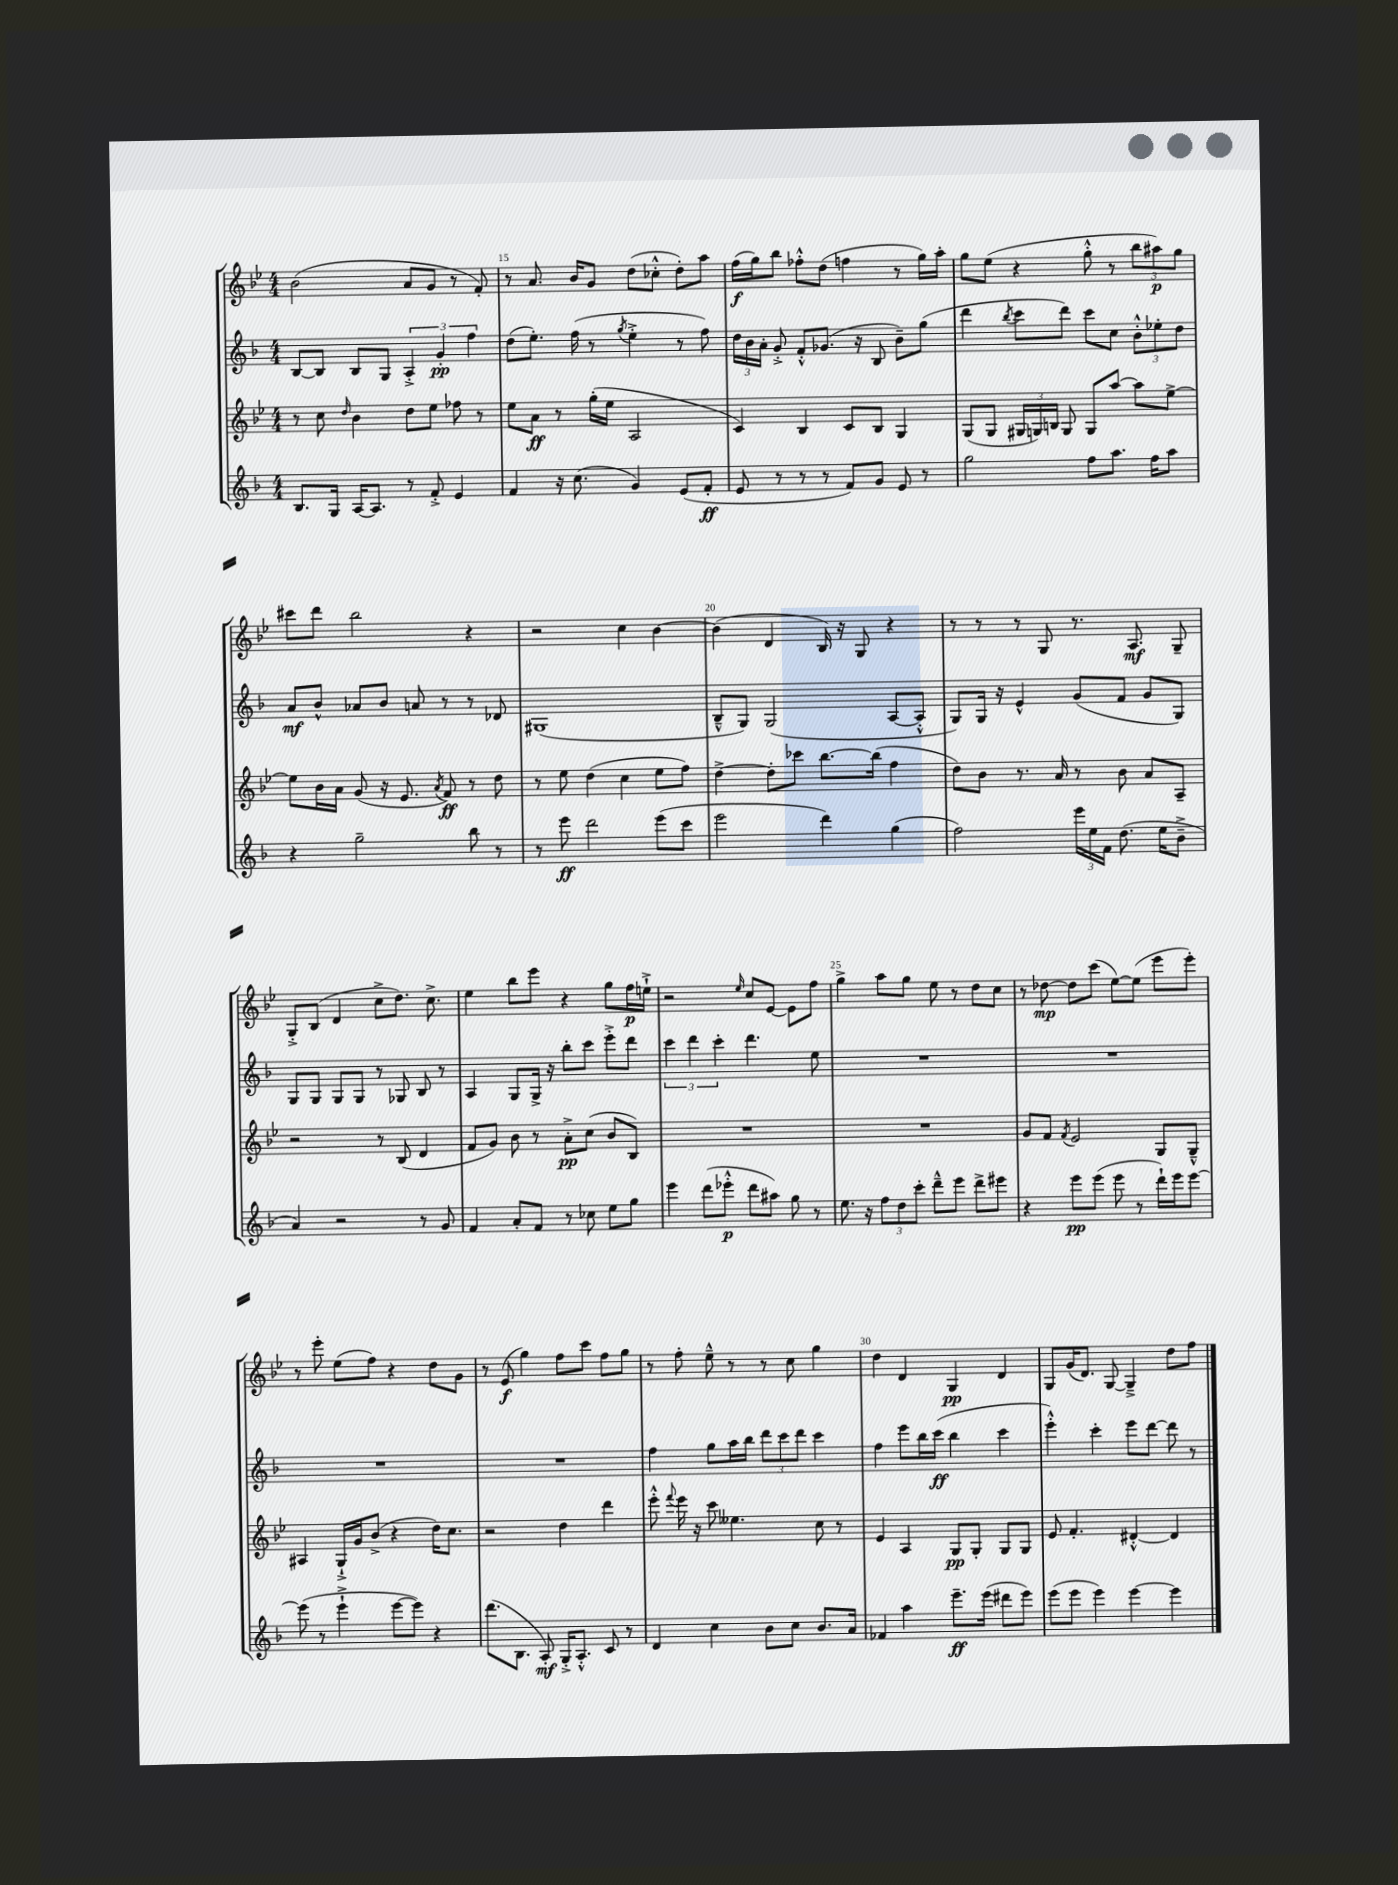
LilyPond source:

<<
\new StaffGroup <<
\new Staff = "s0" {
    \clef treble \key bes \major \numericTimeSignature \time 4/4
    \autoBeamOff bes'2( a'8[ g'8] r8 f'8-.) |
    r8 a'8. bes'16[ g'8] d''8[( ces''8]-.-^ d''8[-.) a''8] |
    f''16[\f( g''16) bes''8] fes''8[-.-^ d''8]( f''4 r8 g''16[) a''16]-. |
    g''8[ ees''8]( r4 g''8-.-^ r8 \tuplet 3/2 { bes''8[ ais''8\p) g''8] } |
    cis'''8[ d'''8] bes''2 r4 |
    r2 c''4 bes'4~ |
    bes'4( d'4 bes16) r16 g8 r4 |
    r8 r8 r8 g8 r8. a8.\mf g8-- |
    g8[-.-> bes8]( d'4 c''8[-> d''8.]) c''8.-> |
    ees''4 bes''8[ ees'''8] r4 g''8[ f''16\p e''16]-!-> |
    r2 \grace { ees''16 } c''8[ ees'8]~ ees'8[ f''8] |
    g''4-> a''8[ g''8] ees''8 r8 d''8[ c''8] |
    r8 des''8~\mp des''8[ c'''8]( ees''8[~) ees''8]( ees'''8[ ees'''8]-.) |
    r8 ees'''8-. ees''8[( f''8]) r4 d''8[ g'8] |
    r8 ees'8\f( g''4) f''8[ c'''8] f''8[ g''8] |
    r8 f''8-. ees''8---^ r8 r8 c''8 g''4 |
    d''4 d'4 g4\pp d'4 |
    g8[ g'16( d'8.]) g8~ g4---> d''8[ f''8] \bar "|." |
}
\new Staff = "s1" {
    \clef treble \key f \major \numericTimeSignature \time 4/4
    \autoBeamOff bes8[~ bes8] bes8[ g8] \tuplet 3/2 { a4-.-> g'4-.\pp f''4 } |
    d''8[( e''8.]-.) f''16( r8 \acciaccatura { g''8 } e''4-.-> r8 f''8) |
    \tuplet 3/2 { d''16[ bes'16 a'16]-. } g'8-.-> f'8[-.-^ ges'8.]( r16 bes8 bes'8[--) g''8]( |
    d'''4 \acciaccatura { bes''8 } c'''8[ d'''8]) c'''8[ c''8] \tuplet 3/2 { bes'8[-.-^ ees''8-. d''8] } |
    a'8[\mf bes'8]-^ aes'8[ bes'8] a'8 r8 r8 des'8 |
    gis1( |
    bes8[---^ g8]) g2( a8[~ a8]-.-^ |
    g8[) g16] r16 e'4-^ g'8[( f'8] g'8[ g8]) |
    g8[ g8] g8[ g8] r8 ges8 bes8 r8 |
    a4 g8[ g16]-> r16 bes''8[-. c'''8] e'''8[-.-> d'''8] |
    \tuplet 3/2 { c'''4 d'''4 c'''4-. } d'''4. e''8 |
    R1 |
    R1 |
    R1 |
    R1 |
    f''4 g''8[ a''16 bes''16] \tuplet 3/2 { d'''8[ c'''8 d'''8] } c'''4 |
    f''4 e'''8[ bes''16 c'''16]\ff( bes''4 c'''4 |
    e'''4-.-^) c'''4-. e'''8[ d'''8]~ d'''8 r8 \bar "|." |
}
\new Staff = "s2" {
    \clef treble \key bes \major \numericTimeSignature \time 4/4
    \autoBeamOff r8 c''8 \grace { d''16 } bes'4 d''8[ ees''8] fes''8 r8 |
    ees''8[ a'8]\ff r8 g''16[-.( ees''16] a2 |
    c'4) bes4 c'8[ bes8] g4 |
    g8[( g8] \tuplet 3/2 { gis16[ g16) b16] } g8 g8[ a''8]~ a''8[ ees''8]~-> |
    ees''8[ bes'16 a'16] g'8( r16 ees'8. \acciaccatura { a'8 } f'8\ff) r8 d''8 |
    r8 ees''8 d''4( c''4 ees''8[ f''8]) |
    d''4~-> d''8[-. ces'''8] bes''8.[~ bes''16]( f''4 |
    d''8[) bes'8] r8. a'16 r8 bes'8 a'8[ a8]-- |
    r2 r8 bes8( d'4 |
    f'8[ g'8]) bes'8 r8 a'8[-.->\pp c''8]( bes'8[ bes8]) |
    R1 |
    R1 |
    g'8[ f'8] \acciaccatura { f'8 } ees'2 g8[ g8]---^ |
    ais4 g16[-!-> g'16 bes'8]->( r4 d''16[) c''8.] |
    r2 d''4 d'''4 |
    ees'''8-.-^ \appoggiatura { f'''8 } ees'''16 r16 c'''8 eeses''4. c''8 r8 |
    ees'4 a4 g8[\pp g8]-. g8[ g8] |
    ees'8 f'4.-. dis'4~-.-^ dis'4 \bar "|." |
}
\new Staff = "s3" {
    \clef treble \key f \major \numericTimeSignature \time 4/4
    \autoBeamOff bes8.[ g16] a16[~ a8.] r8 f'8-.-> e'4 |
    f'4 r16 c''8.( g'4) e'8[( f'8]-.\ff |
    e'8 r8 r8 r8 f'8[) g'8] e'8 r8 |
    g''2 f''8[ a''8.] f''16[ a''8] |
    r4 g''2-- bes''8 r8 |
    r8 e'''8\ff d'''2 e'''8[( c'''8] |
    e'''2 d'''4) g''4( |
    f''2) \tuplet 3/2 { e'''16[ e''16 f'16] } d''8.( e''16[ bes'8]---> |
    a'4) r2 r8 g'8 |
    f'4 a'8[-. f'8] r8 ces''8 e''8[ g''8] |
    e'''4 d'''8[( ees'''8]-.-^\p d'''8[ ais''8]) g''8 r8 |
    e''8. r16 \tuplet 3/2 { f''8[ d''8 c'''8]-. } d'''8[---^ e'''8] d'''8[-> eis'''8] |
    r4 e'''8[\pp e'''8]( e'''8 r8 d'''16[-!) e'''16 e'''8]~ |
    e'''8( r8 e'''4-!-> e'''8[~ e'''8]) r4 |
    d'''8.[( bes8.] a8-.\mf) g16[-.-> a8.]-.-^ c'8 r8 |
    d'4 c''4 bes'8[ c''8] bes'8.[ a'16] |
    fes'4 a''4 e'''8.[--\ff e'''16]( dis'''8[ e'''8]) |
    e'''8[( e'''8] e'''4) e'''4~ e'''4 \bar "|." |
}
>>
>>
\layout { \context { \Score currentBarNumber = #14 \override BarNumber.break-visibility = ##(#f #t #t) barNumberVisibility = #(every-nth-bar-number-visible 5) } }
